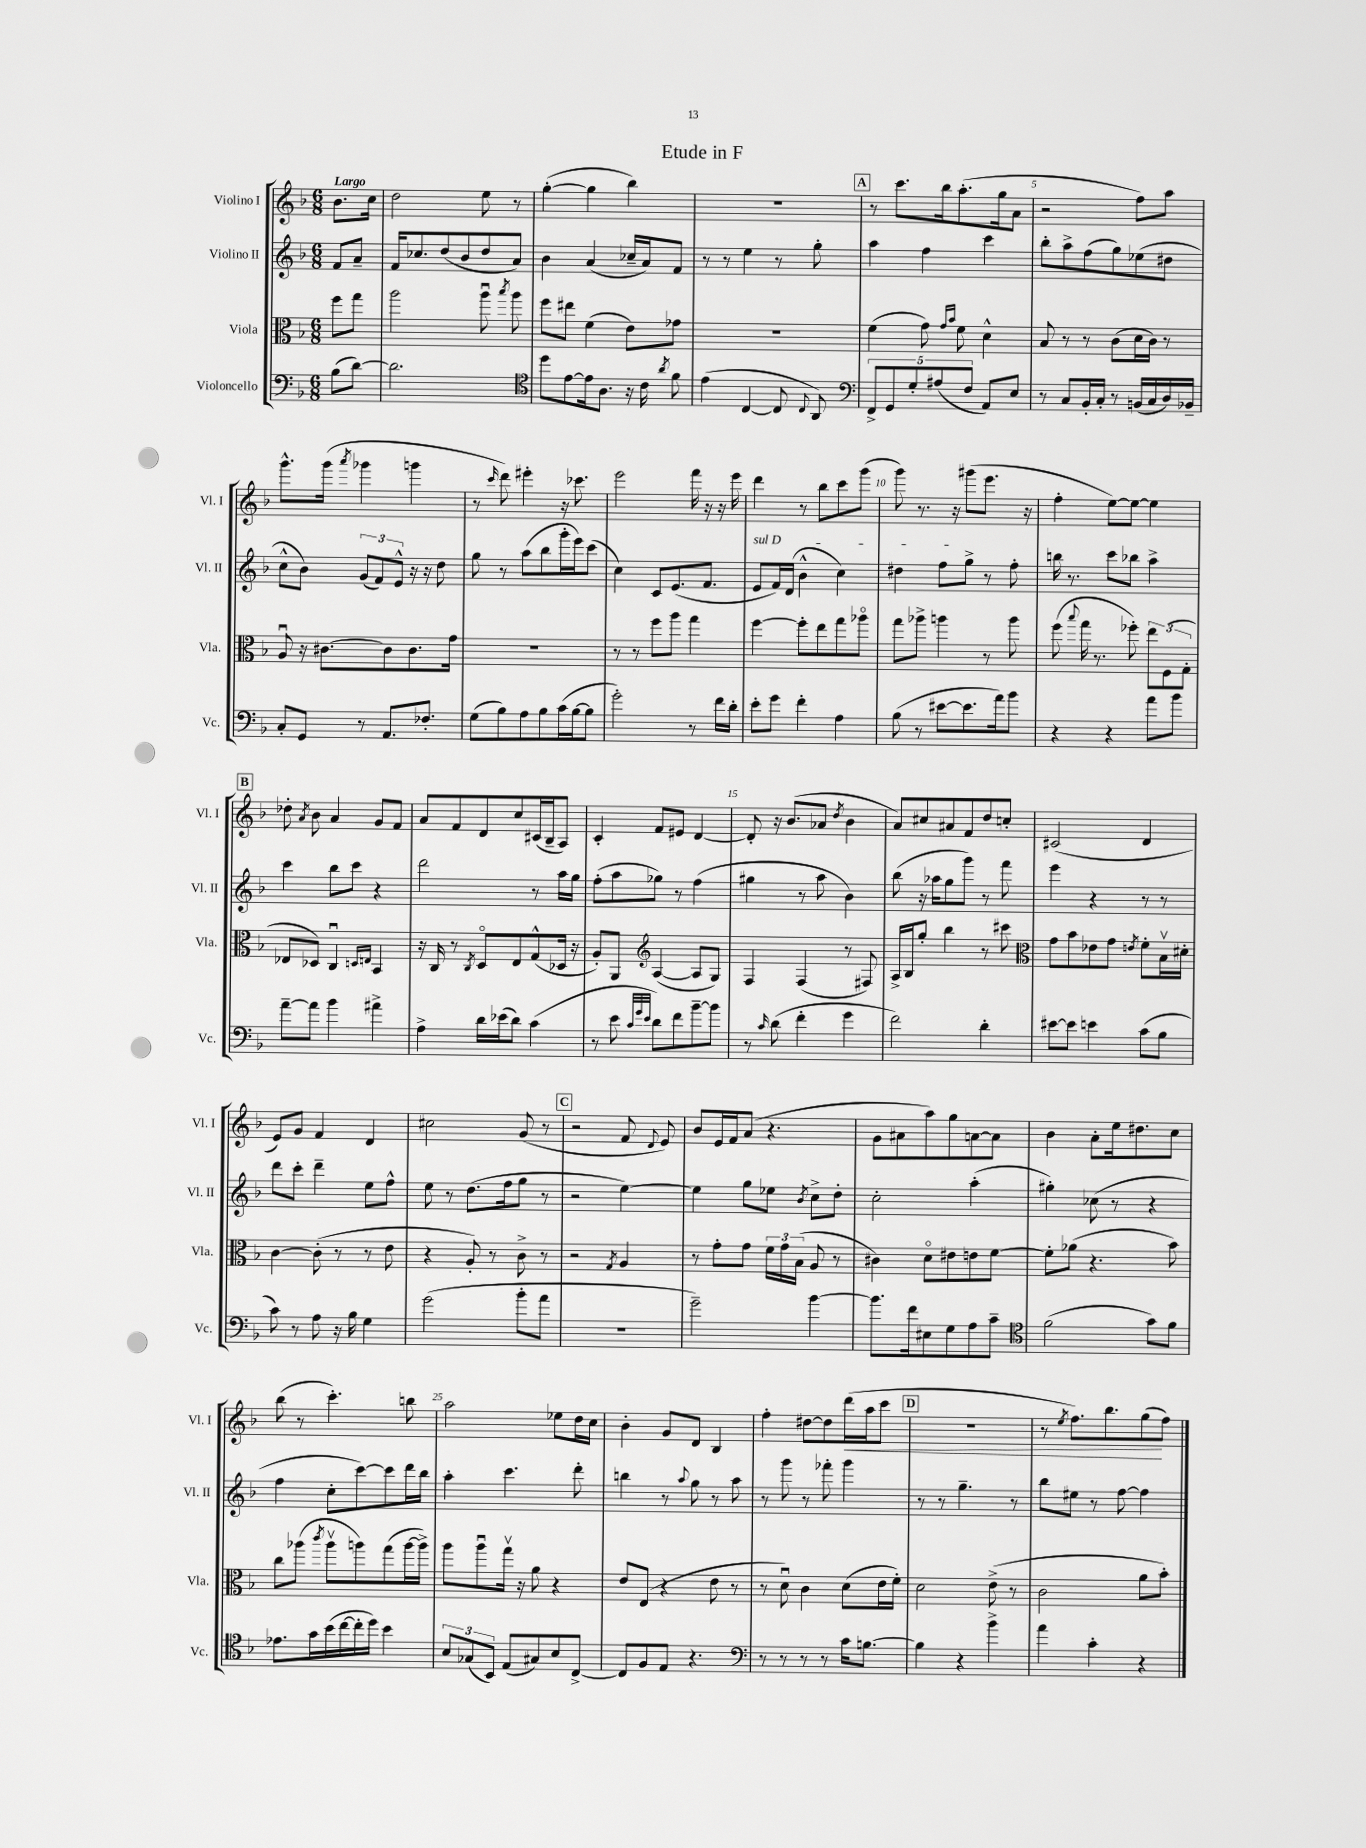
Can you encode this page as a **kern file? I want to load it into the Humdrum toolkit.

**kern	**kern	**kern	**kern	**dynam
*part4	*part3	*part2	*part1	*part1
*staff4	*staff3	*staff2	*staff1	*staff1
*I"Violoncello	*I"Viola	*I"Violino II	*I"Violino I	*
*I'Vc.	*I'Vla.	*I'Vl. II	*I'Vl. I	*
*clefF4	*clefC3	*clefG2	*clefG2	*
*k[b-]	*k[b-]	*k[b-]	*k[b-]	*
*M6/8	*M6/8	*M6/8	*M6/8	*
=	=	=	=	=
!	!	!	!LO:TX:a:B:t=Largo	!
(8B-\L	8ff\L	8f/L	8.b-\L	.
[8d\J)	8gg\J	8a~/J	.	.
.	.	.	16cc\Jk	.
=1	=1	=1	=1	=1
2.d\]	2aa\	16f/KL	2dd\	.
.	.	8.cc-X/	.	.
.	.	(8dd/	.	.
.	.	8b-/	.	.
.	8aau\	8dd/	8ee\	.
.	8qbb-/	.	.	.
.	8aa\	8a/J)	8r	.
=2	=2	=2	=2	=2
*clefC4	*	*	*	*
8dd\L	8ff\L	4b-\	([4gg'\	.
[8e\	8ee#X\J	.	.	.
16e\k]	(4f\	(4a/	4gg\]	.
8.A\J	.	.	.	.
16r	8e\L)	16cc-X~/LL	4bb-\)	.
16c\	.	16a/J)	.	.
8qa/	.	.	.	.
8f\	8g-X\J	8f/J	.	.
=3	=3	=3	=3	=3
(4e\	2.r	8r	2.r	.
.	.	8r	.	.
[4C/	.	4ee\	.	.
8C/]	.	8r	.	.
8qqC/	.	.	.	.
8AA/)	.	8gg'\	.	.
!!LO:REH:place=s1:t=A
=4	=4	=4	=4	=4
*clefF4	*	*	*	*
10FF^/L	(4f\	4aa\	8r	.
10GG/	.	.	.	.
.	.	.	8.ccc\L	.
10G'/	.	.	.	.
.	8g\)	4ff\	.	.
(10A#X/	.	.	.	.
.	.	.	16bb-\k	.
.	16qqg/LL	.	.	.
.	16qqb-/JJ	.	.	.
.	8f\	.	(8.aa'\	.
10F/J	.	.	.	.
8AA/L)	4d^^\	4ccc\	.	.
.	.	.	16gg\k	.
8E/J	.	.	8a\J	.
=5	=5	=5	=5	=5
8r	8B-/	8bb-'\L	2r	.
8C/L	8r	8aa^\	.	.
16BB-'/L	8r	(8ff\	.	.
16C'/JJ	.	.	.	.
8r	(8c\L	8gg\)	.	.
(16BBn/LL	16d\L	(8ee-X\	8ff\L)	.
16C/	16c\JJ)	.	.	.
16D/)	8r	8dd#X\J	8aa\J	.
16BB-X~/JJ	.	.	.	.
!!LO:LB:g=z
=6	=6	=6	=6	=6
8C'/L	8Au/	8cc^^\L	8.ggg^^\L	.
8GG/J	16r	8b-\J)	.	.
.	[8.c#X\L	.	(16ggg\Jk	.
.	.	.	8qaaa/	.
8r	.	(12g/L	4ggg-X\	.
.	.	12f/)	.	.
8.AA/L	8c#\]	.	.	.
.	.	12e^^/J	.	.
.	8.c#\	16r	4gggn\	.
8.F-X'/J	.	16r	.	.
.	.	8dd\	.	.
.	16g\Jk	.	.	.
=7	=7	=7	=7	=7
(8G\L	2.r	8gg\	8r	.
.	.	.	16qqccc/	.
8B-\)	.	8r	8ddd\)	.
8A\	.	(8aa\L	4eee#X'\	.
8B-\	.	8bb-\	.	.
(16c\L	.	16ggg'\L	16r	.
[16B-\J	.	16eee\J)	8.ccc-X\	.
8B-\J]	.	(8ccc\J	.	.
=8	=8	=8	=8	=8
2g'\)	8r	4cc\)	2eee\	.
.	8r	.	.	.
.	8ff\L	8c/L	.	.
.	8aa\J	(8.e/	.	.
8r	4gg\	.	16fff\	.
.	.	8.f/J	16r	.
16f\LL	.	.	16r	.
16d'\JJ	.	.	16eee\	.
=9	=9	=9	=9	=9
!	!	!LO:TX:a:i:t=sul D	!	!
8e'\L	[4ff\	8e/L	4ddd\	.
8g\J	.	16f/L)	.	.
.	.	(16d/JJ	.	.
4f'\	8ff'\L]	4b-^^\	8r	.
.	8ee\	.	8bb-\L	.
4A\	8gg\	4cc\)	8ccc\	.
.	8aa-X\J	.	(8ggg\J	.
=10	=10	=10	=10	=10
(8B-\	8gg\L	4dd#X\	8ggg\)	.
8r	8aa-X^\J	.	8.r	.
[8e#X\L	4aan\	8ff\L	.	.
.	.	.	16r	.
8.e#\]	.	8gg^\J	(8ggg#X\L	.
.	8r	8r	8.eee\J	.
16a\k)	.	.	.	.
8b-\J	8aa\	8ff'\	.	.
.	.	.	16r	.
=11	=11	=11	=11	=11
4r	(8ff\	16bbn\	4ff'\	.
.	.	8.r	.	.
.	8qqbb-/	.	.	.
.	16gg\	.	.	.
.	8.r	.	.	.
4r	.	8ccc\L	[8ee\L)	.
.	8ff-X'\)	8bb-X\J	8ee\J_	.
8a\L	12ee\L	4aa^\	4ee\]	.
.	(12F\	.	.	.
8b-\J	.	.	.	.
.	12G'\J	.	.	.
!!LO:LB:g=z
!!LO:REH:place=s1:t=B
=12	=12	=12	=12	=12
[8a~\L	8E-X/L	4ccc\	8dd-X'\	.
.	.	.	8qa/	.
8a\J]	8D-X/J)	.	8b-\	.
4b-\	4Cu/	8bb-\L	4a/	.
.	.	8ccc\J	.	.
.	16qqDn/LL	.	.	.
.	16qqEn/JJ	.	.	.
4a#X^\	4BB-/	4r	8g/L	.
.	.	.	8f/J	.
=13	=13	=13	=13	=13
4A^\	16r	2ddd\	8a/L	.
.	16C/	.	.	.
.	8r	.	8f/	.
.	8qC/	.	.	.
16d\LL	8D/L	.	8d/	.
(16e-X\J	.	.	.	.
8d\J)	8E/	.	8cc/	.
(4c\	(8G^^/	8r	(16c#X/L	.
.	.	.	16B-~/J	.
.	16D-X/Jk	16aa\LL	8A/J)	.
.	16r	16gg\JJ	.	.
=14	=14	=14	=14	=14
8r	8A'/L)	(8ff'\L	4c'/	.
8e\	8AA/J	8aa\	.	.
32qqc/LLL	.	.	.	.
32qqg/	.	.	.	.
32qqe/JJJ	.	.	.	.
*	*clefG2	*	*	*
8d\L)	([4A/	8gg-X\J)	8f/L	.
8f\	.	8r	8e#X/J	.
[8b-~\	8A/L]	(4ff\	[4d/	.
8b-\J]	8G/J)	.	.	.
=15	=15	=15	=15	=15
8r	4F/	4gg#X\	8d'/]	.
16qqc/	.	.	.	.
(8d\	.	.	16r	.
.	.	.	(8.b-/L	.
4f'\	(4F/	8r	.	.
.	.	8aa\	8a-X/J	.
.	.	.	8qdd/	.
4g\	8r	4b-\)	4b-\	.
.	8F#X/)	.	.	.
=16	=16	=16	=16	=16
2f\)	16A^/LL	(8bb-\	8a/L)	.
.	16B-/J	.	.	.
.	8gg'/J	16r	8cc#X/	.
.	.	16aa-X\KL	.	.
.	4bb-\	8gg\	8a#X/	.
.	.	8ggg\J)	8f/	.
4d'\	8r	8r	8dd/	.
.	8ccc#X\	8fff\	8ccn'/J	.
=17	=17	=17	=17	=17
*	*clefC3	*	*	*
[8e#X\L	8g\L	4eee\	(2c#X/	.
8e#\J]	8b-\	.	.	.
4en\	8e-X\	4r	.	.
.	8g\J	.	.	.
.	8qen/	.	.	.
(8c\L	8f'\L	8r	4d/	.
8B-\J	16B-v\L	8r	.	.
.	16d#X'\JJ	.	.	.
!!LO:LB:g=z
=18	=18	=18	=18	=18
8c\)	[4c\	8ddd\L	8e/L)	.
8r	.	8ccc'\J	8g/J	.
8A\	(8c'\]	4ddd~\	4f/	.
16r	8r	.	.	.
16B-\	.	.	.	.
4G\	8r	8ee\L	4d/	.
.	8e\	8ff^^\J	.	.
=19	=19	=19	=19	=19
(2g\	4r	8ee\	2cc#X\	.
.	.	8r	.	.
.	8A'/)	(8.dd\L	.	.
.	8r	.	.	.
.	.	16ff\k	.	.
8b-'\L	8c^\	8gg\J	(8g/	.
8a\J	8r	8r	8r	.
!!LO:REH:place=s1:t=C
=20	=20	=20	=20	=20
2.r	2r	2r	2r	.
.	8qG/	.	.	.
.	4A/	[4ee\)	8f/	.
.	.	.	8qqd/	.
.	.	.	8e/)	.
=21	=21	=21	=21	=21
2g~\)	8r	4ee\]	8b-/L	.
.	8g'\L	.	16e/L	.
.	.	.	16f/J	.
.	8g\J	8gg\L	(8a/J	.
.	24f\LL	8ee-X\J	4.r	.
.	24g\	.	.	.
.	(24B-\JJ	.	.	.
.	.	8qb-/	.	.
[4b-\	8A/	8cc^\L	.	.
.	8r	8dd'\J	.	.
=22	=22	=22	=22	=22
8.b-\L]	4c#X\)	2cc'\	8g\L	.
.	.	.	8a#X\	.
16f\k	.	.	.	.
8E#X\	8d\L	.	8aa\)	.
8G\	8e#X\	.	8gg\	.
8A\	8en\	(4aa'\	[8an\	.
8c~\J	[8f\J	.	8a\J]	.
=23	=23	=23	=23	=23
*clefC4	*	*	*	*
(2f\	8f'\L]	4gg#X'\)	4b-\	.
.	(8a-X\J	.	.	.
.	4.r	(8cc-X\	8a'\L	.
.	.	8r	16ee\k	.
.	.	.	8.dd#X\	.
8g\L)	.	4r	.	.
8f\J	8b-\)	.	8cc\J	.
!!LO:LB:g=z
=24	=24	=24	=24	=24
8.e-X\L	8cc\L	4ff\	(8bb-\	.
.	(8aa-X\J	.	8r	.
16g\L	.	.	.	.
.	8qccc/	.	.	.
(16b-\	8aa-v\L	8cc'\L	4.ccc'\)	.
[16cc\	.	.	.	.
16cc'\]	8aan\)	[8ccc\)	.	.
16dd\JJ)	.	.	.	.
4b-\	(8gg\	8ccc\]	.	.
.	[16aa\L	16ddd\L	8bbn\	.
.	16aa^\JJ])	16bb-\JJ	.	.
=25	=25	=25	=25	=25
12B-/L	8aa\L	4aa'\	2aa\	.
(12G-X/	.	.	.	.
.	8aau\	.	.	.
12BB-/J)	.	.	.	.
(8E/L	16ggv\Jk	4.ccc\	.	.
.	16r	.	.	.
8G#X/)	8a\	.	.	.
8B-/	4r	.	8ee-X\L	.
[8C^/J	.	8ddd'\	16dd\L	.
.	.	.	16cc\JJ	.
=26	=26	=26	=26	=26
8C/L]	8e/L	4bbn\	4b-'\	.
8F/	(8E/J	.	.	.
8E/J	4r	8r	8g/L	.
.	.	8qqaa/	.	.
4.r	.	8gg\	8d/J	.
.	8e\	8r	4B-/	.
.	8r	8aa\	.	.
=27	=27	=27	=27	=27
*clefF4	*	*	*	*
8r	8r	8r	4ff'\	.
8r	8du\)	8ggg\	.	.
8r	4c\	8r	[8dd#X\L	.
8r	.	8fff-X'\	8dd#\]	.
!	!	!	!	!LO:HP:b
16c\KL	(8d\L	4ggg\	(16ddd\L	<
[8.Bn\J	.	.	16aa\J	.
.	16e\L	.	8ccc\J	.
.	16f'\JJ)	.	.	.
!!LO:REH:place=s1:t=D
=28	=28	=28	=28	=28
4B\]	2d\	8r	2.r	.
.	.	8r	.	.
4r	.	4.gg~\	.	.
4b-^\	(8e^\	.	.	.
.	8r	8r	.	.
=29	=29	=29	=29	=29
4a\	2c\	8bb-\L	8r	.
.	.	.	8qee/	.
.	.	8ee#X\J	8.ff\L)	.
4c'\	.	8r	.	.
.	.	.	8.bb-\	.
.	.	[8ff\	.	.
4r	8a\L	4ff\]	(8gg\	.
.	8b-'\J)	.	8ff\J)	[
==	==	==	==	==
*-	*-	*-	*-	*-
